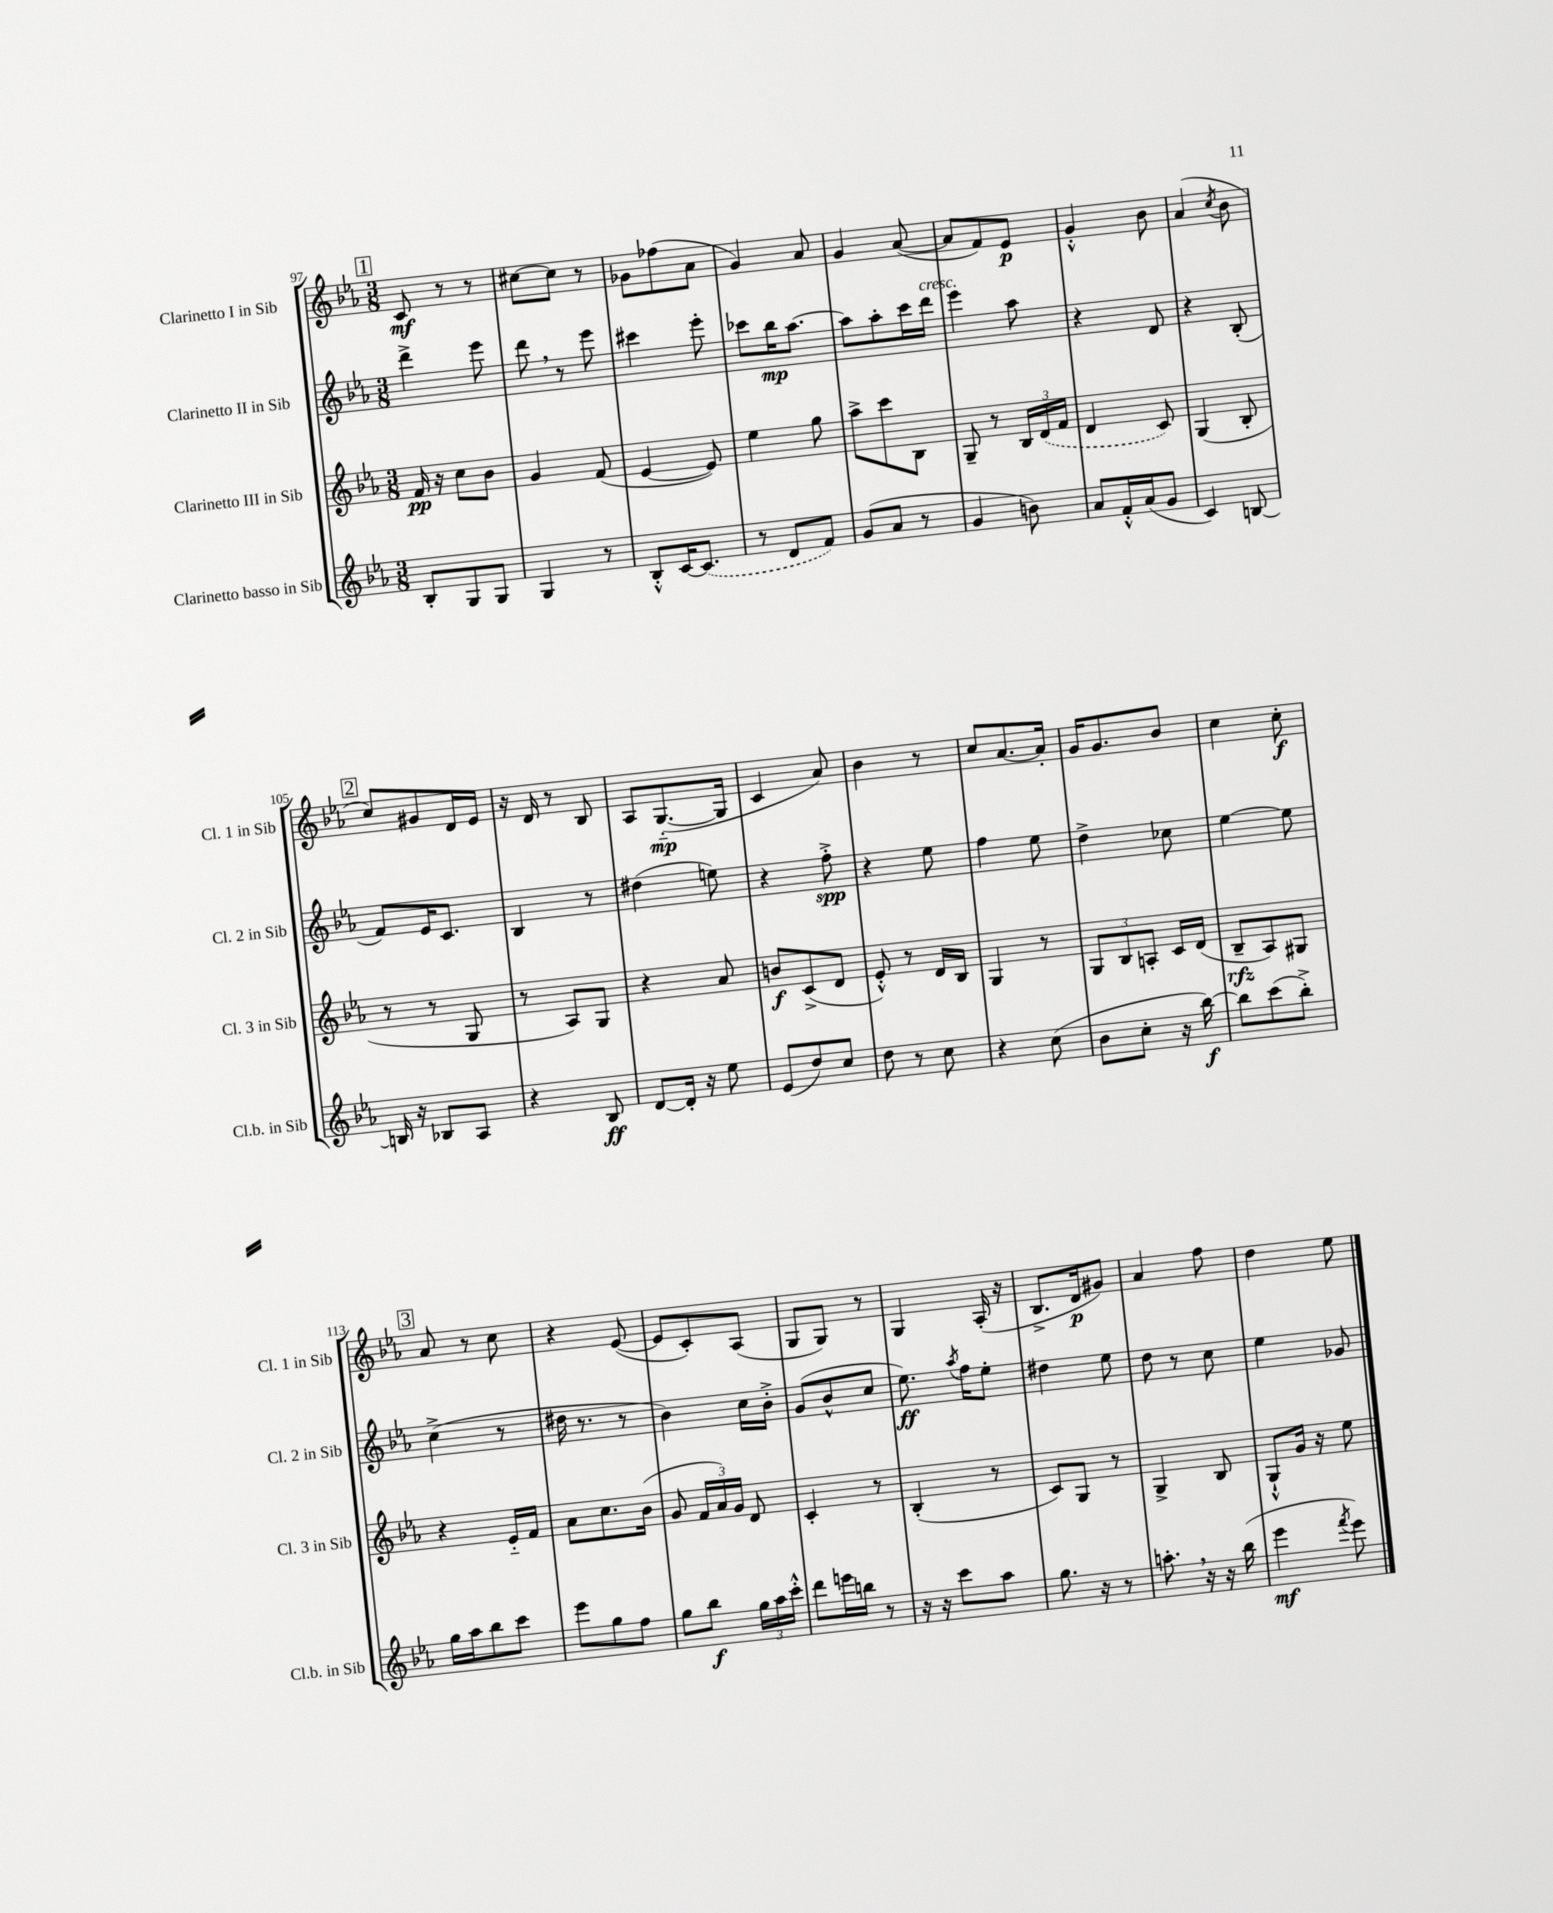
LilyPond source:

<<
\new StaffGroup <<
\new Staff = "s0" \with { instrumentName = "Clarinetto I in Sib" shortInstrumentName = "Cl. 1 in Sib" } {
    \clef treble \key ees \major \numericTimeSignature \time 3/8
    \autoBeamOff \mark \markup { \box "1" } c'8\mf r8 r8 |
    cis''8[~ cis''8] r8 |
    ges'8[ fes''8( aes'8] |
    g'4) aes'8 |
    g'4 aes'8~( |
    aes'8[ f'8) ees'8]\p |
    g'4-.-^ bes'8 |
    aes'4( \acciaccatura { c''8 } bes'8 |
    \mark \markup { \box "2" } c''8[) gis'8 d'16 ees'16] |
    r16 d'16 r8 bes8 |
    aes8[ g8.~-_\mp( g16] |
    c'4 aes'8) |
    bes'4 r8 |
    c''8[ aes'8.~ aes'16]-. |
    g'16[ g'8. bes'8] |
    c''4 c''8-.\f |
    \mark \markup { \box "3" } aes'8 r8 c''8 |
    r4 ees'8~( |
    ees'8[ c'8-.) aes8]( |
    g8[ g8]) r8 |
    g4 aes16-.( r16 |
    bes8.[-> d'16\p gis'8]) |
    aes'4 f''8 |
    d''4 ees''8 \bar "|." |
}
\new Staff = "s1" \with { instrumentName = "Clarinetto II in Sib" shortInstrumentName = "Cl. 2 in Sib" } {
    \clef treble \key ees \major \numericTimeSignature \time 3/8
    \autoBeamOff \mark \markup { \box "1" } d'''4-> ees'''8 |
    d'''8 \breathe r8 ees'''8 |
    cis'''4 ees'''8-. |
    ces'''8[ bes''16\mp aes''8.]~ |
    aes''8[ aes''8-. c'''16 d'''16]^\markup { \italic "cresc." } |
    ees'''4 aes''8 |
    r4 d'8 |
    r4 bes8-.( |
    \mark \markup { \box "2" } f'8[) ees'16 c'8.] |
    bes4 r8 |
    dis''4( e''8) |
    r4 f''8-.->\spp |
    r4 ees''8 |
    f''4 ees''8 |
    d''4-> ces''8 |
    ees''4~ ees''8 |
    \mark \markup { \box "3" } c''4->( r8 |
    dis''16 r8. r8 |
    bes'4) c''16[ bes'16]-.-> |
    g'8[( bes'8-^ c''8] |
    ees''8.\ff) \acciaccatura { aes''8 } f''16[ ees''8]-. |
    dis''4 ees''8 |
    d''8 r8 c''8 |
    ees''4 ges'8 \bar "|." |
}
\new Staff = "s2" \with { instrumentName = "Clarinetto III in Sib" shortInstrumentName = "Cl. 3 in Sib" } {
    \clef treble \key ees \major \numericTimeSignature \time 3/8
    \autoBeamOff \mark \markup { \box "1" } f'16\pp r16 c''8[ bes'8] |
    g'4 f'8( |
    ees'4~ ees'8) |
    ees''4 g''8 |
    aes''8[-> c'''8 bes8] |
    g8-- r8 \tuplet 3/2 { bes16[ \once \slurDashed d'16( f'16] } |
    d'4 c'8) |
    g4( bes8-. |
    \mark \markup { \box "2" } r8 r8 g8 |
    r8 aes8[) g8] |
    r4 aes'8 |
    b'8[\f c'8->( d'8] |
    ees'8-.-^) r8 d'16[ bes16] |
    g4 r8 |
    \tuplet 3/2 { g8[ bes8 a8]-. } c'16[ d'16]( |
    bes8[--\rfz aes8) gis8] |
    \mark \markup { \box "3" } r4 ees'16[-_ f'16] |
    aes'8[ c''8. bes'16]( |
    g'8 \tuplet 3/2 { f'16[ aes'16) g'16] } d'8 |
    c'4-. r8 |
    bes4-.( r8 |
    c'8[) g8] r8 |
    g4-> bes8 |
    g8[-!-^ g'16] r16 ees''8 \bar "|." |
}
\new Staff = "s3" \with { instrumentName = "Clarinetto basso in Sib" shortInstrumentName = "Cl.b. in Sib" } {
    \clef treble \key ees \major \numericTimeSignature \time 3/8
    \autoBeamOff \mark \markup { \box "1" } bes8[-. g8 g8] |
    g4 r8 |
    bes8[-.-^ c'16~ \once \slurDashed c'8.]( |
    r8 d'8[ f'8]) |
    g'8[( aes'8] r8 |
    g'4 b'8) |
    aes'8[ f'16-.-^ aes'16( g'8] |
    c'4) b8~ |
    \mark \markup { \box "2" } b16 r16 bes8[ aes8] |
    r4 bes8\ff |
    d'8[~ d'16]-. r16 ees''8 |
    ees'8[( d''8) c''8] |
    d''8 r8 c''8 |
    r4 c''8( |
    bes'8[ c''8]-. r16 bes''16~\f) |
    bes''8[ c'''8( bes''8]-.->) |
    \mark \markup { \box "3" } g''16[ aes''16 bes''8 c'''8] |
    ees'''8[ g''8 f''8] |
    g''8[ bes''8]\f \tuplet 3/2 { g''16[ aes''16 c'''16]-.-^ } |
    d'''8[ e'''16 b''16] r8 |
    r16 r16 c'''8[ aes''8] |
    g''8. r16 r8 |
    a''8.-. \breathe r16 r16 bes''16( |
    ees'''4\mf \acciaccatura { f'''8 } ees'''8) \bar "|." |
}
>>
>>
\layout { \context { \Score currentBarNumber = #97 } }
